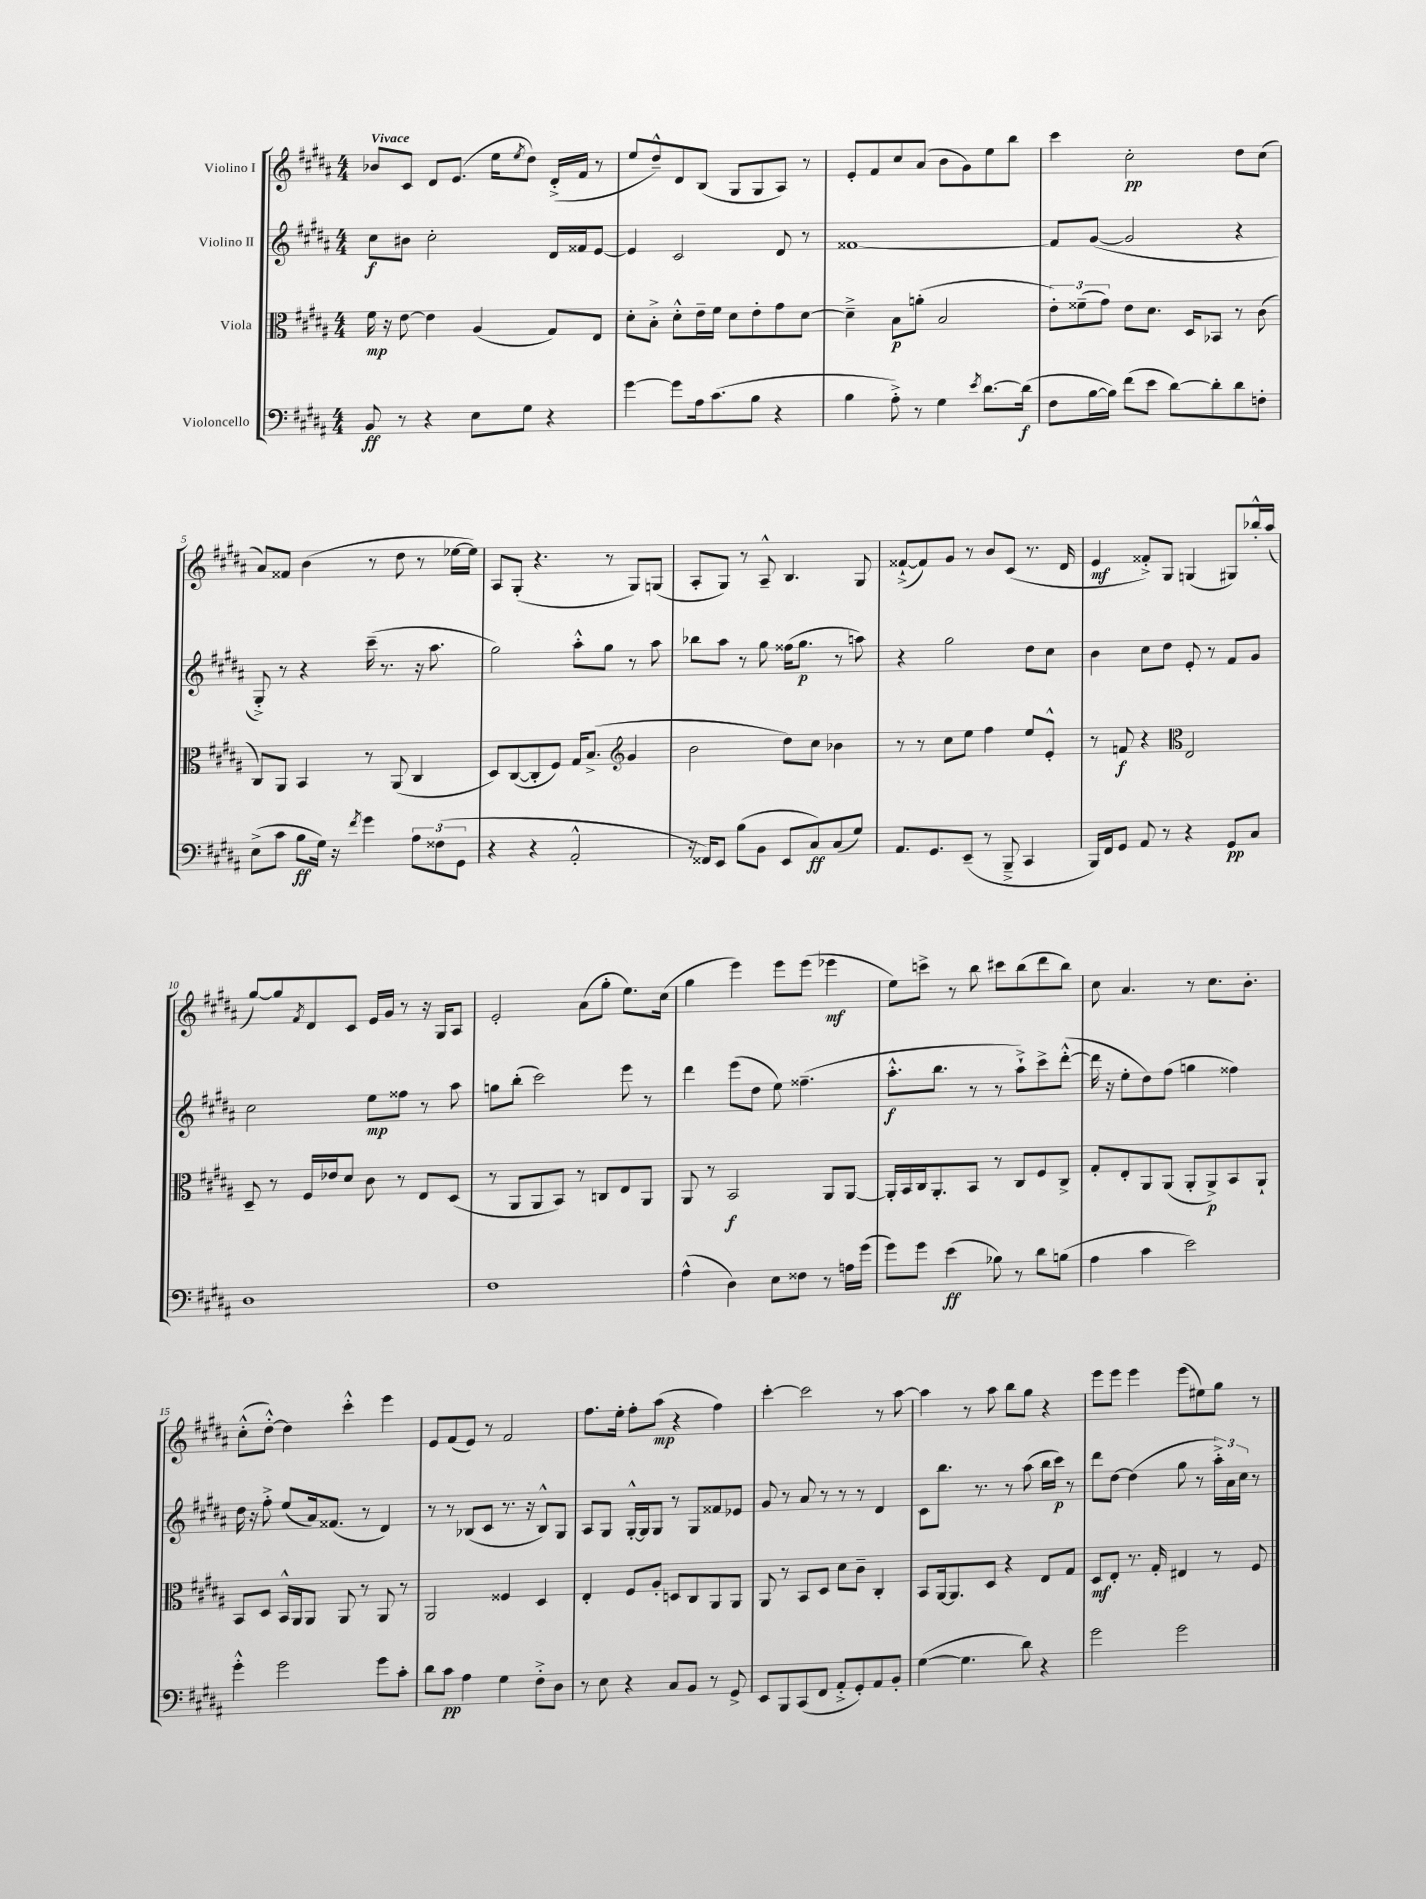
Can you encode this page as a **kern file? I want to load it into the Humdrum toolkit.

**kern	**kern	**kern	**kern
*staff4	*staff3	*staff2	*staff1
*clefF4	*clefC3	*clefG2	*clefG2
*k[f#c#g#d#a#]	*k[f#c#g#d#a#]	*k[f#c#g#d#a#]	*k[f#c#g#d#a#]
*M4/4	*M4/4	*M4/4	*M4/4
8BB/	16f#\	8cc#\L	8b-/L
.	16r	.	.
8r	[8e\	8b#\J	8c#/J
4r	4e\]	2cc#'\	8d#/L
.	.	.	(8.e/J
8E\L	(4A#/	.	.
.	.	.	16ee\LK
.	.	.	8qee/
8G#\J	.	.	8dd#\J)
4r	8G#/L)	16d#/LL	(16d#'^/LL
.	.	16f##/J	16f#/JJ
.	8E/J	[8e/J	8r
=	=	=	=
[4g#\	8d#'\L	4e/]	8ee/L
.	8B'^\J	.	8dd#~^^/)
8g#\]L	8d#'^^\L	2c#/	8d#/
16A#\k	16e~\L	.	(8B/J
(8.c#\	16f#\JJ	.	.
.	8d#\L	.	8G#/L
8B\J	8e'\	.	8G#/
4r	8g#\	8d#/	8A#/J)
.	[8d#\J	8r	8r
=	=	=	=
4B\	4d#~^\]	[1f##	8e'/L
.	.	.	8f#/
8A#'^\)	8B\L	.	8cc#/
8r	(8a'\J	.	(8a#/J
4G#\	2B/	.	8b\L
.	.	.	8g#\)
8qe/	.	.	.
[8.d#\L	.	.	8ee\
.	.	.	8bb\J
(16d#\]Jk	.	.	.
=	=	=	=
8F#\L	12e'\L)	8f##/]L	4ccc#\
.	(12f##~\	.	.
[16B\L	.	([8g#/J	.
.	12g#\J)	.	.
16B\]JJ)	.	.	.
(8f#\L	8e\L	2g#/]	2cc#'\
8e\J	8.d#\J	.	.
[8d#\L)	.	.	.
.	16D#/LK	.	.
8d#'\]	8BB-/J	.	.
8d#\	8r	4r	8dd#\L
8F'\J	(8c#\	.	(8cc#\J
=	=	=	=
(8E^\L	8C#/L)	8G#'^/)	8a#/L)
8c#\J	8AA#/J	8r	8f##/J
8B\L	4BB/	4r	(4b\
16G#\Jk)	.	.	.
16r	.	.	.
8qf#/	.	.	.
4g#\	8r	(16ccc#~\	8r
.	.	8.r	.
.	(8AA#/	.	8dd#\
12A#\L	4C#/	16r	8r
.	.	8.aa#\	.
(12F##\	.	.	.
.	.	.	[16ee-\LL
12GG#\J	.	.	.
.	.	.	16ee-\]JJ)
=	=	=	=
4r	8D#/L)	2gg#\)	8A#/L
.	([8C#/	.	(8G#'/J
4r	8C#'/]	.	4.r
.	8F#/J)	.	.
2AA#'^^/	16G#/LK	8aa#'^^\L	.
.	(8.B^/J	.	.
.	.	8gg#\J	8r
*	*clefG2	*	*
.	4g#/	8r	8G#/L)
.	.	8aa#\	(8G/J
=	=	=	=
16r	2b\	8bb-\L	8A#'/L
16FF##/LK)	.	.	.
8EE/J	.	8aa#\J	8G#/J)
(8B\L	.	8r	8r
8BB\J	.	8gg#\	8A#~^^/
8EE/L	8dd#\L)	(16ff##\LK	4.B/
.	.	8.gg#\J	.
8C#/)	8cc#\J	.	.
(8C#/	4b-\	8r	.
8G#/J)	.	8aa\)	8G#/
=	=	=	=
8.AA#/L	8r	4r	([8f##`^/L
.	8r	.	8f##/])
8.GG#/	.	.	.
.	8cc#\L	2gg#\	8g#/J
(8EE~/J	8ee\J	.	8r
8r	4ff#\	.	8b/L
8BBB~^/	.	.	(8c#/J
4CC#/	8ee/L	8dd#\L	8.r
.	8e'^^/J	8cc#\J	.
.	.	.	16d#/
=	=	=	=
16BBB/LL)	8r	4b\	4e/
16FF#/J	.	.	.
8GG#/J	8f/	.	.
8AA#/	4r	8cc#\L	8f##'^/L)
8r	.	8dd#\J	8G#/J
*	*clefC3	*	*
4r	2E/	8e'/	(4G/
.	.	8r	.
8GG#/L	.	8f#/L	8G#/L)
8C#/J	.	8g#/J	16bb-'^^/L
.	.	.	(16aa#/JJ
=	=	=	=
1D#	8D#~/	2cc#\	[8gg#/L)
.	8r	.	8gg#/]
.	.	.	8qf#/
.	16F#/LL	.	8d#/
.	16e-/J	.	.
.	8d#/J	.	8c#/J
.	8c#\	8ee\L	16e/LL
.	.	.	16g#/JJ
.	8r	8ff##\J	8r
.	8E/L	8r	16r
.	.	.	16G#/LK
.	(8D#/J	8aa#\	8A#/J
=	=	=	=
1F#	8r	8gg\L	2e'/
.	8AA#/L	(8bb'\J	.
.	8AA#/	2ccc#\)	.
.	8BB/J)	.	.
.	8r	.	(8a#\L
.	8C/L	.	8gg#'\J
.	8E/	8eee\	8.ee\L)
.	8AA#/J	8r	.
.	.	.	(16cc#\Jk
=	=	=	=
(4A#^^\	8AA#/	4ddd#\	4gg#\
.	8r	.	.
4D#\)	2BB/	(8eee\L	4eee\)
.	.	8dd#\J	.
8E\L	.	8ee\)	8eee\L
8F##\J	.	(4.ff##~\	(8eee\J
8r	8AA#/L	.	4eee-\
16A\LL	[8AA#/J	.	.
(16g#\JJ	.	.	.
=	=	=	=
8g#\L)	16AA#'/]LL	8.aa#'^^\L	8ee\L)
.	16BB/	.	.
8g#\J	16C#/J	.	8ccc^\J
.	8.AA#'/	8.bb\J	.
(4e\	.	.	8r
.	8BB/J	8r	8bb\
8B-\)	8r	8r	8ccc#\L
8r	8C#/L	8aa#`^\L)	(8bb\
8d#\L	8F#/	8ccc#^\	8ddd#\
(8B\J	8C#^/J	([8ddd#'^^\J	8bb\J)
=	=	=	=
4A#\	8G#'/L	16ddd#\]	8cc#\
.	.	16r	.
.	8E'/	8ee'\L	4.a#/
4c#\	8AA#/	8dd#\)	.
.	(8AA#/J	(8ff#\J	.
2e\)	8AA#'/L	4gg\	8r
.	8AA#^/)	.	8.cc#\L
.	8BB/	4ff##\)	.
.	.	.	8.b'\J
.	8AA#`/J	.	.
=	=	=	=
4g#'^^\	8BB/L	16dd#\	(8cc#'^^\L
.	.	16r	.
.	8D#/J	8ff#'^\	[8dd#'^^\J)
2g#\	16BB^^/LL	(8ee/L	4dd#\]
.	16AA#/J	.	.
.	8AA#/J	16a#/k)	.
.	.	(8.f##/J	.
.	8AA#/	.	4ccc#'^^\
.	8r	8r	.
8g#\L	8AA#/	4d#/)	4eee\
8c#'\J	8r	.	.
=	=	=	=
8d#\L	2AA#/	8r	8e/L
8c#\J	.	8r	(8f#/
4A#\	.	(8B-/L	8e/J)
.	.	8c#/J	8r
4G#\	4F##/	8.r	2f#/
.	.	16r	.
8F#'^\L	4D#/	8B-^^/L)	.
8D#\J	.	8G#/J	.
=	=	=	=
8r	4E'/	8A#/L	8.ff#\L
8E\	.	8G#/J	.
.	.	.	16ee'\Jk
4r	8F#/L	[16G#'^^/LL	8ff#'\L
.	.	16G#/]J	.
.	8A#'/J	8G#/J	(8aa#\J
8C#/L	8D/L	8r	4r
8BB/J	8C#/	8G#/L	.
8r	8AA#/	8f##/	4ff#\)
8GG#^/	8AA#/J	8e-/J	.
=	=	=	=
8EE/L	8AA#/	8g#/	[4ccc#'\
8BBB/	8r	8r	.
(8CC#/	8BB/L	8a#/	2ccc#\]
8FF#/J	8D#/J	8r	.
8AA#'^/L	8d#\L	8r	.
8GG#'/)	8c#~\J	8r	.
8AA#/	4C#'/	4d#/	8r
8BB'/J	.	.	[8aa#\
=	=	=	=
([4G#\	8BB/L	8c#\L	4aa#\]
.	[16AA#/k	8.bb\J	.
.	8.AA#/]	.	.
4.G#\]	.	.	8r
.	.	8.r	.
.	8D#/J	.	8aa#\
.	4r	8r	8bb\L
8d#\)	.	(8aa#\	8gg#\J
4r	8E/L	16bb\LL	4r
.	.	16ccc#\JJ)	.
.	8G#/J	8r	.
=	=	=	=
2g#\	8D#/L	8ddd#\L	8eee\L
.	8E'/J	[8dd#\J	8eee\J
.	8.r	(4dd#\]	4eee\
.	16G#'/	.	.
2g#\	4E#/	8gg#\	(8eee\L
.	.	8r	8ee#\)
.	8r	24aa#'^\LL)	8gg#\J
.	.	24a#\	.
.	.	24cc#\JJ	.
.	8F#/	8r	8r
==	==	==	==
*-	*-	*-	*-
